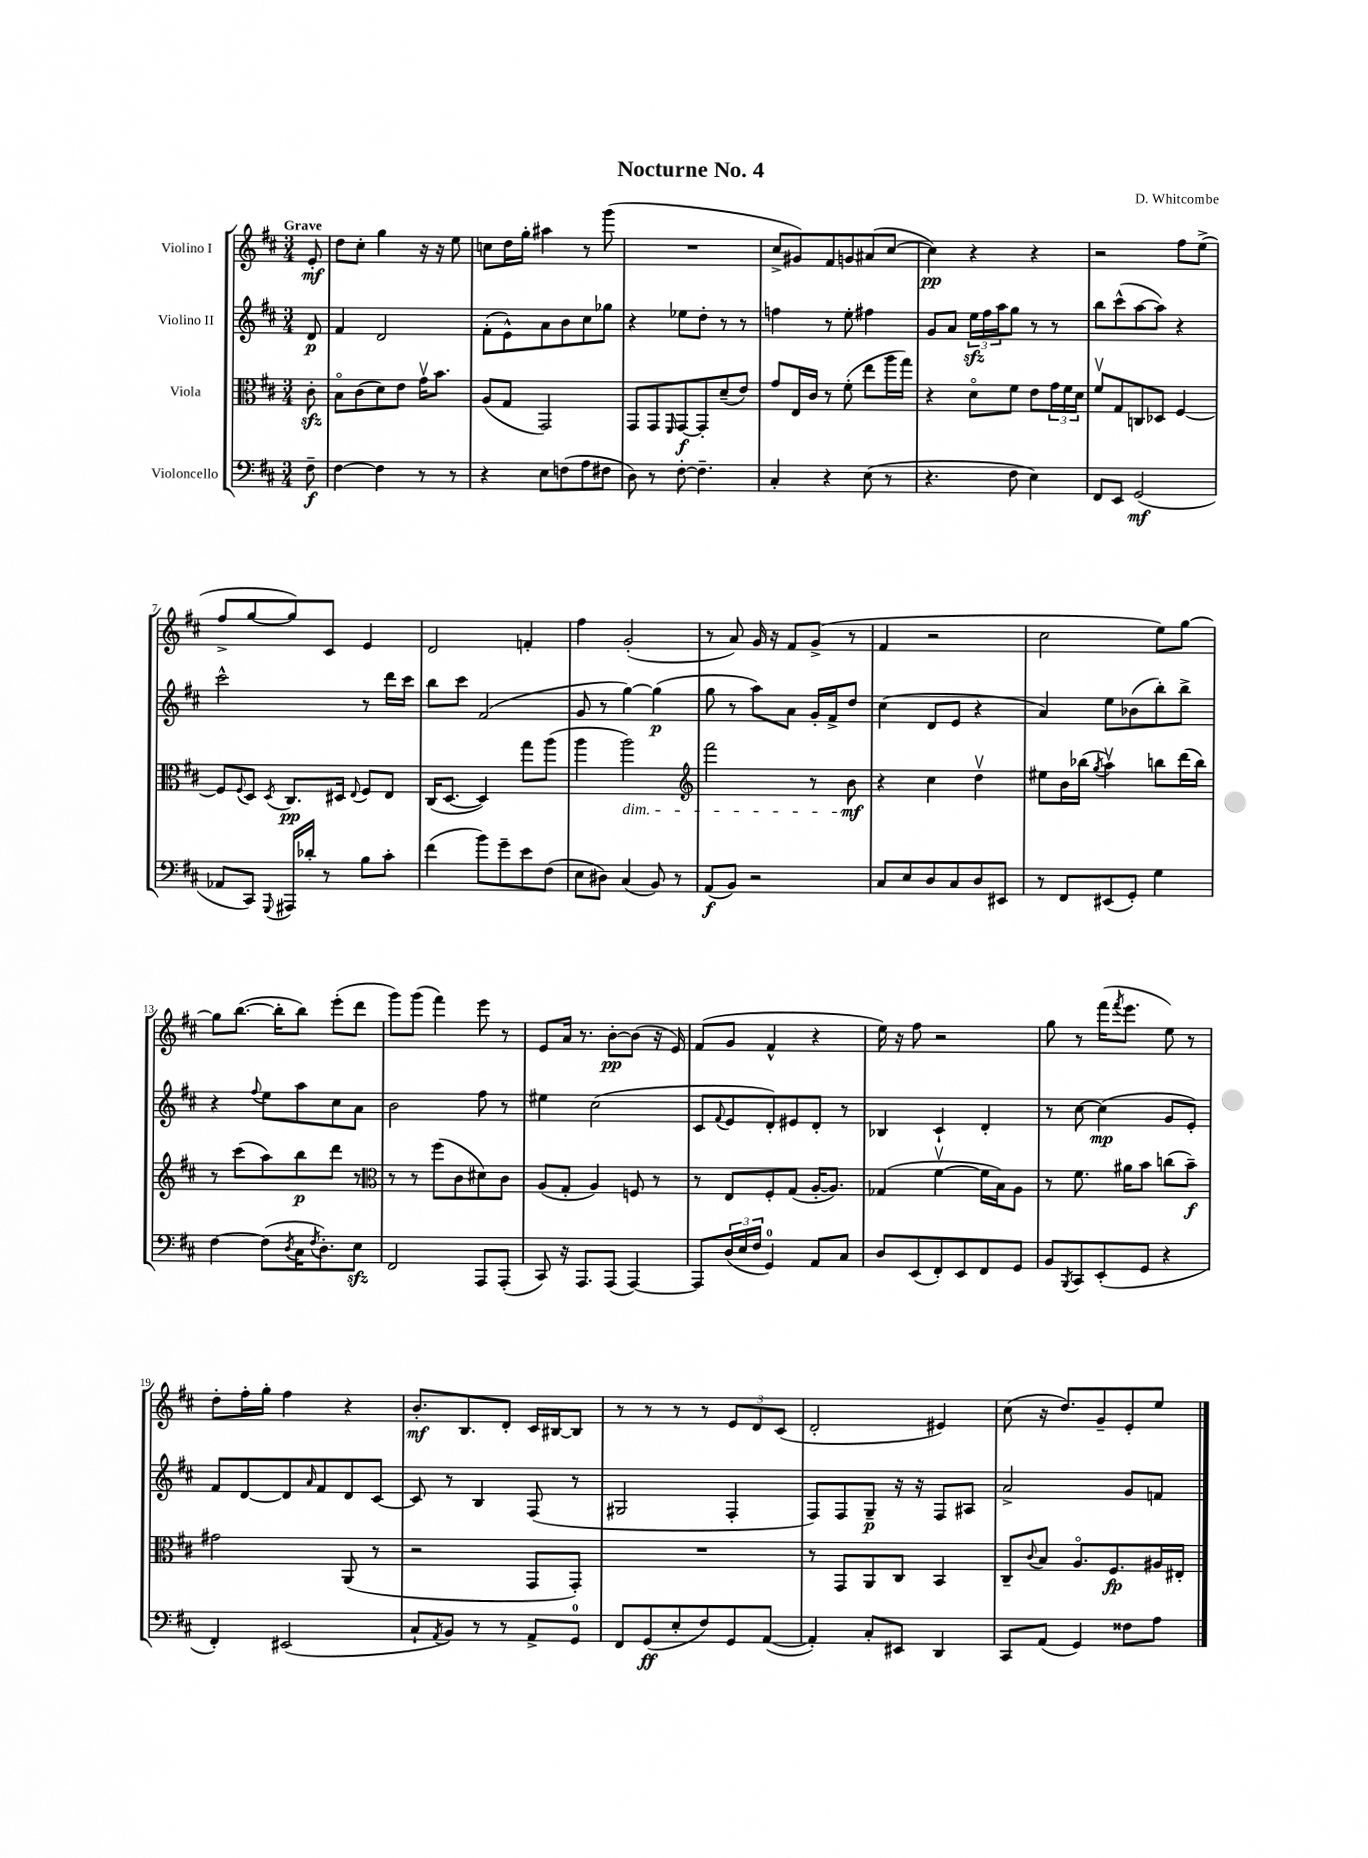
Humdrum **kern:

**kern	**kern	**kern	**kern
*staff4	*staff3	*staff2	*staff1
*clefF4	*clefC3	*clefG2	*clefG2
*k[f#c#]	*k[f#c#]	*k[f#c#]	*k[f#c#]
*M3/4	*M3/4	*M3/4	*M3/4
8F#~\	8c#'\	8d/	8e'/
=	=	=	=
[4F#\	8Bo\L	4f#/	8dd\L
.	(8c#\	.	8cc#'\J
4F#\]	8d\)	2d/	4gg\
.	8e\J	.	.
8r	16gv\LK	.	16r
.	8.b\J	.	16r
8r	.	.	8ee\
=	=	=	=
4r	(8A/L	(8f#'\L	8cc\L
.	8G/J	8e^^\)	16dd\L
.	.	.	16gg'\JJ
8E\L	2GG/)	8a\	4aa#\
(8F\	.	8b\	.
8A\	.	8cc#\	8r
8F#\J	.	8gg-\J	(8ggg\
=	=	=	=
8D\)	8GG/L	4r	2.r
8r	8GG/	.	.
.	16qqFF#/	.	.
[8F#'\	[8GG/	8ee-\L	.
4.F#~\]	8GG'/]	8dd'\J	.
.	(8d~/	8r	.
.	8e/J)	8r	.
=	=	=	=
4C#'/	8g/L	4ff\	8cc#^/L
.	16E/L	.	8g#/)
.	16c#/JJ	.	.
4r	8r	8r	8f#/
.	(8f#'\	8ee'\	8g/
(8E\	8ee\L	4ff#\	(8a#/
8r	16aa\L	.	[8cc#/J
.	16gg\JJ)	.	.
=	=	=	=
4.r	4r	8g/L	4cc#\])
.	.	8a/J	.
.	8do\L	24ee\LL	4r
.	.	24ff#\	.
.	.	24aa\J	.
8F#\	8f#\J	8gg\J	.
4E\)	8e\L	8r	4r
.	24g\L	8r	.
.	24f#\	.	.
.	24d\JJ	.	.
=	=	=	=
8FF#/L	8f#v/L	8bb\L	2r
8EE/J	8G/	(8ccc#^^\	.
(2GG/	8C/	[8aa\	.
.	8D-/J	8aa\]J)	.
.	[4F#/	4r	8ff#\L
.	.	.	(8ee^\J
=	=	=	=
8AA-/L	8F#/]L	2ccc#^^\	8ff#^/L
.	8qqF#/	.	.
8CC#/J)	8D/J	.	[8gg/
8qqGGG/	8qD/	.	.
16AAA#/LL	8.C#/L	.	8gg/])
16d-'/JJ	.	.	.
8r	.	.	8c#/J
.	16D#/Jk	.	.
.	8qqE/	.	.
8B\L	8F#/L	8r	4e/
8c#'\J	8E/J	16ddd\LL	.
.	.	16ccc#\JJ	.
=	=	=	=
(4f#\	(16C#/LK	8bb\L	2d/
.	[8.D/J	.	.
.	.	8ccc#\J	.
8b\L)	4D/])	(2f#/	.
8g~\	.	.	.
8e\	8gg\L	.	4f'/
(8F#\J	(8aa\J	.	.
=	=	=	=
8E\L	4aa\	8g/	4ff#\
8D#\J)	.	8r	.
(4C#/	2aa\)	[4gg\)	(2g'/
8BB/)	.	(4gg\]	.
8r	.	.	.
=	=	=	=
*	*clefG2	*	*
(8AA/L	2fff#\	8gg\	8r
8BB/J)	.	8r	8a/)
2r	.	8aa\L)	16g/
.	.	.	16r
.	.	8a\J	8f#/L
.	8r	16g'/LL	(8g^/J
.	.	16f#^/J	.
.	8b\	8dd/J	8r
=	=	=	=
8C#/L	4r	(4cc#\	4f#/
8E/	.	.	.
8D/	4cc#\	8d/L	2r
8C#/	.	8e/J	.
8D/	4ddv\	4r	.
8EE#/J	.	.	.
=	=	=	=
8r	8ee#\L	4a/)	2cc#\
8FF#/L	16b\L	.	.
.	(16bb-\JJ	.	.
.	8qgg/	.	.
(8EE#/	4aav\)	8ee\L	.
8GG'/J)	.	(8b-\	.
4G\	8bb\L	8bb'\)	8ee\L)
.	(16ddd\L	8bb^\J	[8gg\J
.	16bb\JJ)	.	.
=	=	=	=
[4F#\	8r	4r	8gg\]L
.	(8ccc#\L	.	([8.bb\J
.	.	8qqff#/	.
(8F#\]L	8aa\)	8ee\L	.
.	.	.	16bb'\]LK
8qD/	.	.	.
16C#\K	8bb\	8aa\	8bb\J)
8qF#/	.	.	.
8.D'\)	.	.	.
.	8ddd\J	8cc#\	(8eee'\L
8E\J	8r	8a\J	8ddd\J
=	=	=	=
*	*clefC3	*	*
2FF#/	8r	2b\	8ggg\L)
.	8r	.	(8ggg\J
.	(8ff#\L	.	4fff#\)
.	8c#\	.	.
8AAA/L	8d#\)	8ff#\	8eee\
(8AAA'/J	8c#\J	8r	8r
=	=	=	=
8CC#/)	(8A/L	4ee#\	8e/L
16r	8G'/J	.	16a/Jk
8.AAA/L	.	.	8.r
.	4A/)	(2cc#\	.
(8AAA/J	.	.	[8b'\L
[4AAA/)	8F/	.	(8b\]J
.	8r	.	16r
.	.	.	16e/)
=	=	=	=
8AAA/]L	8r	8c#/L	(8f#/L
.	.	8qqf#/	.
(24D/L	8E/L	8e/	8g/J
24E/	.	.	.
24F#/JJ	.	.	.
4GG/)	8F#'/	8d'/)	4f#^^/
.	(8G/J	8e#/	.
8AA/L	[16A'/LK	8d'/J	4r
.	8.A/]J)	.	.
8C#/J	.	8r	.
=	=	=	=
8D/L	(4G-/	4B-/	16ee\)
.	.	.	16r
(8EE/	.	.	8ff#\
8FF#'/)	[4f#v\	4c#`/	2r
8EE/	.	.	.
8FF#/	16f#\]LL	4d'/	.
.	16B\J)	.	.
8GG/J	8A\J	.	.
=	=	=	=
8BB/L	8r	8r	8gg\
8qBBB/	.	.	.
8CC#/	8.f#\	[8cc#\	8r
(8EE'/	.	(4cc#\]	(16fff#\LK
.	.	.	8qfff#/
.	16a#\LK	.	8.eee\J
8GG/J	8b\J	.	.
4r	(8cc\L	8g/L	8ee\)
.	8b~\J)	8e'/J)	8r
=	=	=	=
4FF#'/)	2g#\	8f#/L	8dd'\L
.	.	[8d/	16ff#'\L
.	.	.	16gg'\JJ
(2EE#/	.	8d/]	4ff#\
.	.	16qqa/	.
.	.	8f#/	.
.	(8AA/	8d/	4r
.	8r	[8c#/J	.
=	=	=	=
8C#`/L	2r	8c#/]	8.b'/L
8qAA/	.	.	.
8BB/J)	.	8r	.
.	.	.	8.B/
8r	.	4B/	.
8r	.	.	8d'/J
8AA^/L	8GG/L	(8F#/	16c#/LL
.	.	.	[16B#/J
8GG/J	8GG'/J)	8r	8B#/]J
=	=	=	=
8FF#/L	2.r	2G#/	8r
(8GG/	.	.	8r
8E'/	.	.	8r
8F#/)	.	.	8r
8GG/	.	4F#'/	12e/L
.	.	.	12d/
([8AA/J	.	.	.
.	.	.	(12c#/J
=	=	=	=
4AA'/])	8r	8F#/L)	2d'/
.	8GG/L	8F#/	.
8C#'/L	8AA/	8G~/J	.
8EE#/J	8C#/J	16r	.
.	.	16r	.
4DD/	4BB/	8F#/L	4e#/)
.	.	8A#/J	.
=	=	=	=
8CC#/L	8C#~/L	2a^/	(8cc#\
.	8qqc#/	.	.
(8AA/J	8B/J	.	16r
.	.	.	8.dd/L)
4GG/)	8.Ao/L	.	.
.	.	.	8g~/
.	8.F#/	.	.
8F##\L	.	8g/L	8e'/
8A\J	16A#/L	8f/J	8ee/J
.	16E#'/JJ	.	.
==	==	==	==
*-	*-	*-	*-
